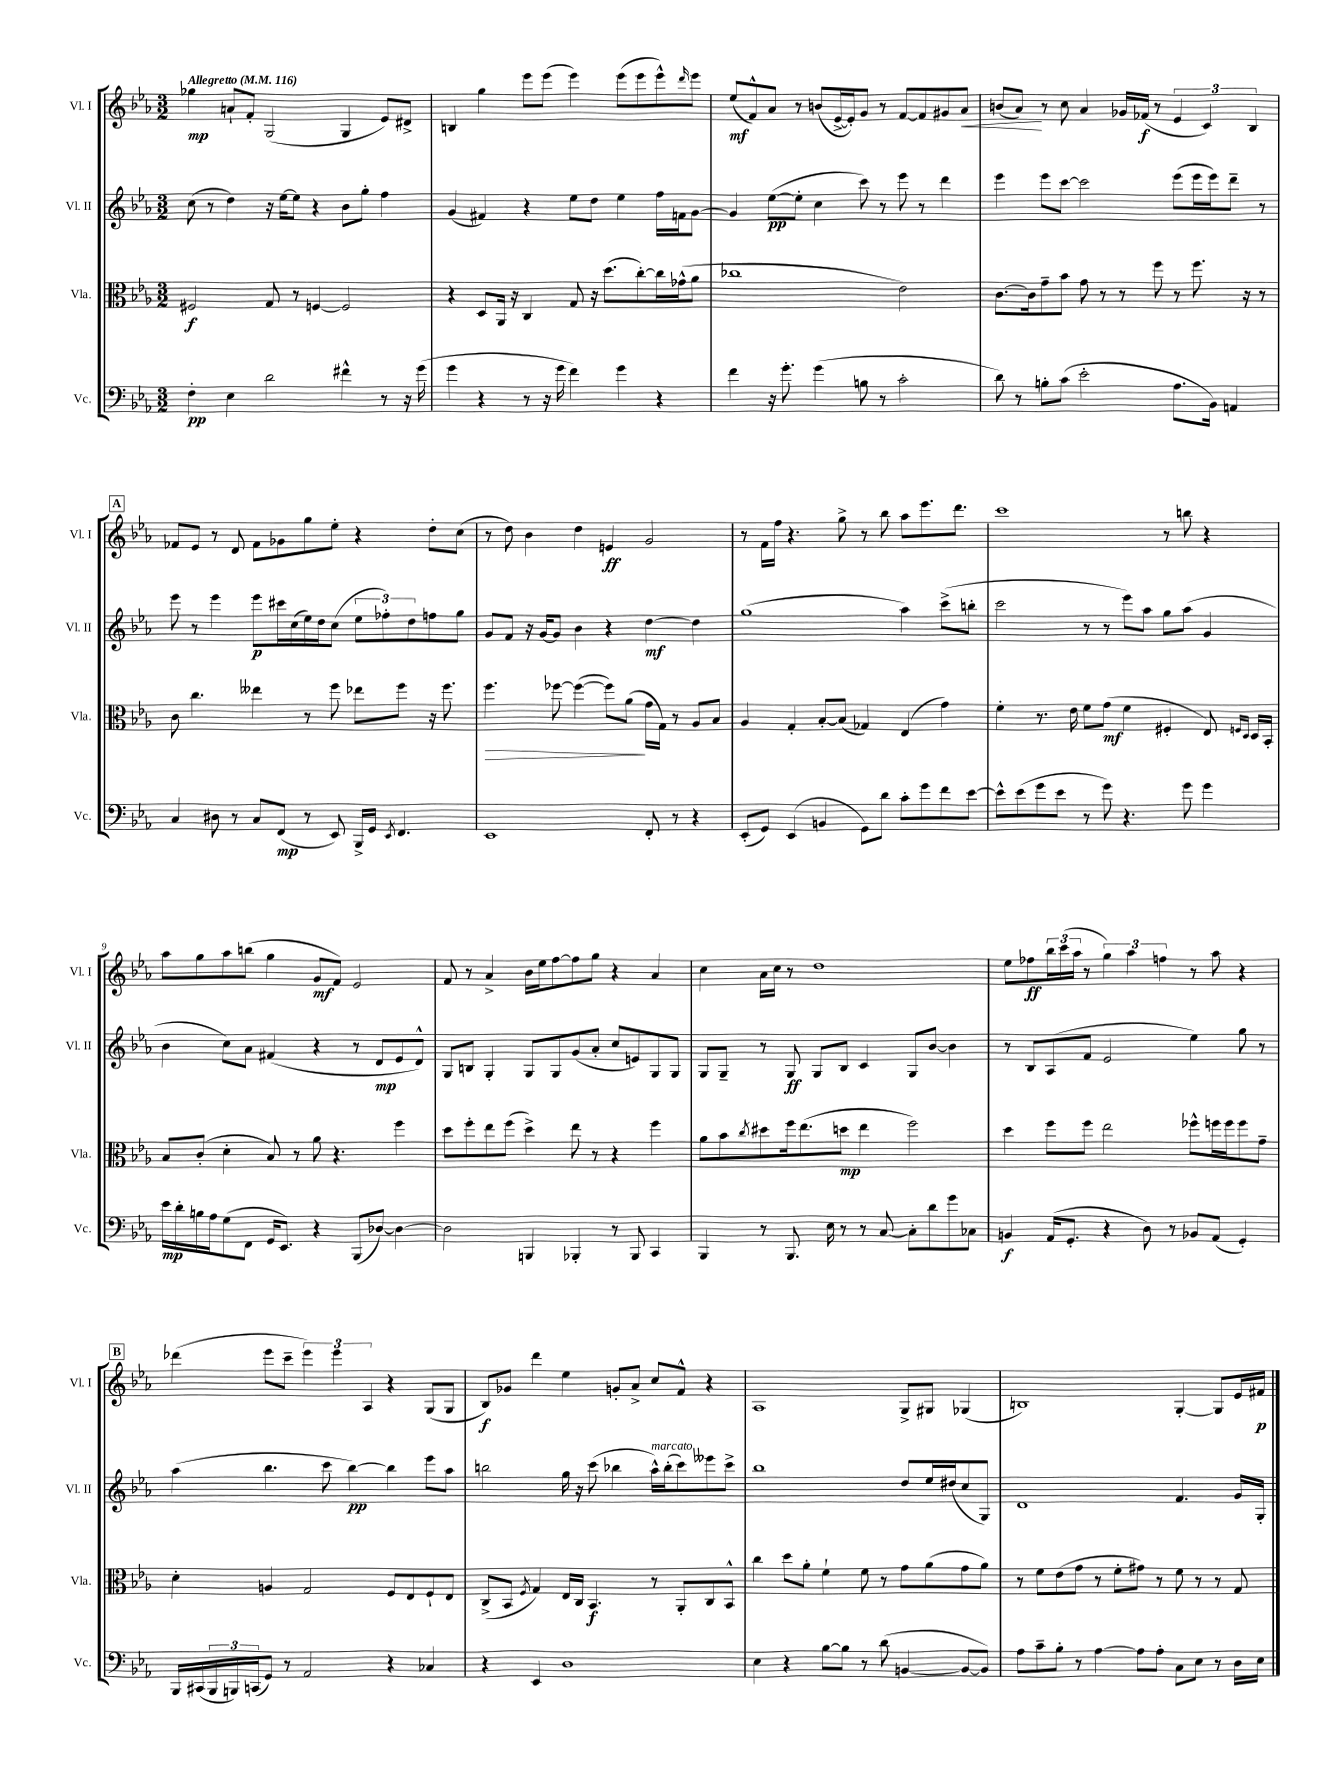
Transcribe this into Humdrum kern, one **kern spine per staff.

**kern	**dynam	**kern	**dynam	**kern	**dynam	**kern	**dynam
*part4	*part4	*part3	*part3	*part2	*part2	*part1	*part1
*staff4	*staff4	*staff3	*staff3	*staff2	*staff2	*staff1	*staff1
*I"Vc.	*	*I"Vla.	*	*I"Vl. II	*	*I"Vl. I	*
*I'Vc.	*	*I'Vla.	*	*I'Vl. II	*	*I'Vl. I	*
*clefF4	*	*clefC3	*	*clefG2	*	*clefG2	*
*k[b-e-a-]	*	*k[b-e-a-]	*	*k[b-e-a-]	*	*k[b-e-a-]	*
*M3/2	*	*M3/2	*	*M3/2	*	*M3/2	*
*MM116	*	*MM116	*	*MM116	*	*MM116	*
=1	=1	=1	=1	=1	=1	=1	=1
!	!	!	!	!	!	!LO:TX:a:B:t=Allegretto	!
4F'\	pp	2F#X/	f	(8cc\	.	4gg-X\	mp
.	.	.	.	8r	.	.	.
4E-\	.	.	.	4dd\)	.	8an`/L	.
.	.	.	.	.	.	8f'/J	.
2d\	.	8G/	.	16r	.	(2G/	.
.	.	.	.	[16ee-\KL	.	.	.
.	.	8r	.	8ee-\J]	.	.	.
.	.	[4Fn/	.	4r	.	.	.
4f#X^^\	.	2F/]	.	8b-\L	.	4G/	.
.	.	.	.	8gg'\J	.	.	.
8r	.	.	.	4ff\	.	8e-/L)	.
16r	.	.	.	.	.	8d#X^/J	.
(16g\	.	.	.	.	.	.	.
=2	=2	=2	=2	=2	=2	=2	=2
4g\	.	4r	.	(4g/	.	4Bn/	.
4r	.	8D/L	.	4f#X/)	.	4gg\	.
.	.	16AA-/Jk	.	.	.	.	.
.	.	16r	.	.	.	.	.
8r	.	4C/	.	4r	.	8eee-\L	.
16r	.	.	.	.	.	(8eee-\J	.
16g\	.	.	.	.	.	.	.
4f\)	.	8G/	.	8ee-\L	.	4eee-\)	.
.	.	16r	.	8dd\J	.	.	.
.	.	(8.dd\L	.	.	.	.	.
4g\	.	.	.	4ee-\	.	(8eee-\L	.
.	.	[8cc'\)	.	.	.	8eee-\	.
4r	.	16cc\L]	.	16ff\LL	.	8eee-^^\)	.
.	.	(16g-X^^\J	.	16fn\J	.	.	.
.	.	.	.	.	.	16qqddd/	.
.	.	8a-\J	.	[8g\J	.	8eee-\J	.
=3	=3	=3	=3	=3	=3	=3	=3
4f\	.	1cc-X	.	4g/]	.	(8ee-/L	mf
.	.	.	.	.	.	8f^^/)	.
16r	.	.	.	([8ee-\L	pp	8a-/J	.
8.g'\	.	.	.	.	.	.	.
.	.	.	.	8ee-'\J]	.	8r	.
(4g\	.	.	.	4cc\	.	(8bn/L	.
.	.	.	.	.	.	[16e-^/L	.
.	.	.	.	.	.	16e-'/J])	.
8Bn\	.	.	.	8ccc\)	.	8g/J	.
8r	.	.	.	8r	.	8r	.
2c'\	.	2e-\)	.	8eee-\	.	[8f/L	.
.	.	.	.	8r	.	8f/]	.
.	.	.	.	4ddd\	.	8g#X/	.
!	!	!	!	!	!	!	!LO:HP:b
.	.	.	.	.	.	8a-/J	<
=4	=4	=4	=4	=4	=4	=4	=4
8d\)	.	[8.c\L	.	4eee-\	.	(8bn/L	.
8r	.	.	.	.	.	8a-/J)	.
.	.	16c\k]	.	.	.	.	.
8Bn'\L	.	8g~\	.	8eee-\L	.	8r	[
(8c\J	.	8b-\J	.	[8ccc\J	.	8cc\	.
2e-'\	.	8g\	.	2ccc\]	.	4a-/	.
.	.	8r	.	.	.	.	.
.	.	8r	.	.	.	16g-X/LL	.
.	.	.	.	.	.	(16f-X/JJ	f
.	.	8ff\	.	.	.	8r	.
8.A-\L	.	8r	.	(8eee-\L	.	6e-/	.
.	.	8.ff\	.	16eee-\L	.	.	.
.	.	.	.	.	.	6c/)	.
16BB-\Jk)	.	.	.	16eee-\J)	.	.	.
4AAn/	.	.	.	8ddd~\J	.	.	.
.	.	16r	.	.	.	.	.
.	.	.	.	.	.	6B-/	.
.	.	8r	.	8r	.	.	.
!!LO:LB:g=z
!!LO:REH:place=s1:t=A
=5	=5	=5	=5	=5	=5	=5	=5
4C/	.	8c\	.	8eee-\	.	8f-X/L	.
.	.	4.cc\	.	8r	.	8e-/J	.
8D#X\	.	.	.	4eee-\	.	8r	.
8r	.	.	.	.	.	8d/	.
8C/L	.	4ee--X\	.	8eee-\L	p	8f-\L	.
(8FF/J	mp	.	.	16ccc#X\L	.	8g-X\	.
.	.	.	.	(16cc\	.	.	.
8r	.	8r	.	16ee-\)	.	8gg\	.
.	.	.	.	16dd\J	.	.	.
8EE-/)	.	8ff\	.	(8cc\J	.	8ee-'\J	.
16BBB-^/LL	.	8ee-X\L	.	12ee-\L	.	4r	.
16GG/JJ	.	.	.	.	.	.	.
.	.	.	.	12ff-X'\)	.	.	.
8qEE-/	.	.	.	.	.	.	.
4.FF/	.	8ff\J	.	.	.	.	.
.	.	.	.	12dd\	.	.	.
.	.	16r	.	8ffn\	.	8dd'\L	.
.	.	8.ff\	.	.	.	.	.
.	.	.	.	8gg\J	.	(8cc\J	.
=6	=6	=6	=6	=6	=6	=6	=6
!	!	!	!LO:HP:b	!	!	!	!
1EE-	.	4.ff\	>	8g/L	.	8r	.
.	.	.	.	8f/J	.	8dd\)	.
.	.	.	.	16r	.	4b-\	.
.	.	.	.	[16g/KL	.	.	.
.	.	[8ff-X\	.	8g/J]	.	.	.
.	.	(4ff-\_	.	4b-\	.	4dd\	.
.	.	8ff-\L])	.	4r	.	4en/	ff
.	.	(8a-\J	.	.	.	.	.
8FF'/	.	16g\LL	]	[4dd\	mf	2g/	.
.	.	16G\JJ)	.	.	.	.	.
8r	.	8r	.	.	.	.	.
4r	.	8A-/L	.	4dd\]	.	.	.
.	.	8B-/J	.	.	.	.	.
=7	=7	=7	=7	=7	=7	=7	=7
(8EE-'/L	.	4A-/	.	(1gg	.	8r	.
8GG/J)	.	.	.	.	.	16f\LL	.
.	.	.	.	.	.	16ff\JJ	.
(4EE-/	.	4G'/	.	.	.	4.r	.
4BBn/	.	[8B-'/L	.	.	.	.	.
.	.	(8B-/J]	.	.	.	8gg^\	.
8GG\L)	.	4G-X/)	.	.	.	8r	.
8d\J	.	.	.	.	.	8bb-\	.
8c'\L	.	(4E-/	.	4aa-\)	.	8aa-\L	.
8g\	.	.	.	.	.	8.eee-\	.
8f\	.	4g\)	.	(8ccc^\L	.	.	.
.	.	.	.	.	.	8.ddd\J	.
[8e-\J	.	.	.	8bbn'\J	.	.	.
=8	=8	=8	=8	=8	=8	=8	=8
8e-^^\L]	.	4f'\	.	2ccc\	.	1ccc	.
(8e-\	.	.	.	.	.	.	.
8g\	.	8.r	.	.	.	.	.
8e-\J	.	.	.	.	.	.	.
.	.	16e-\	.	.	.	.	.
8r	.	8f\L	.	8r	.	.	.
8g\)	.	(8g\J	mf	8r	.	.	.
4.r	.	4f\	.	8eee-\L)	.	.	.
.	.	.	.	8aa-\J	.	.	.
.	.	4F#X'/	.	8gg\L	.	8r	.
8g\	.	.	.	(8aa-\J	.	8bbn\	.
4g\	.	8E-/)	.	4g/	.	4r	.
.	.	16qqFn/LL	.	.	.	.	.
.	.	16qqD/JJ	.	.	.	.	.
.	.	16D/LL	.	.	.	.	.
.	.	16BB-'/JJ	.	.	.	.	.
!!LO:LB:g=z
=9	=9	=9	=9	=9	=9	=9	=9
16e-\LL	mp	8B-/L	.	4b-\	.	8aa-\L	.
16d'\	.	.	.	.	.	.	.
16Bn\	.	(8c'/J	.	.	.	8gg\	.
16A-\J	.	.	.	.	.	.	.
(8G\	.	4d'\	.	8cc\L)	.	8aa-\	.
8FF\J	.	.	.	8a-\J	.	(8bbn\J	.
16GG/KL	.	8B-/)	.	(4f#X/	.	4gg\	.
8.EE-/J)	.	.	.	.	.	.	.
.	.	8r	.	.	.	.	.
4r	.	8a-\	.	4r	.	8g/L	mf
.	.	4.r	.	.	.	8f/J)	.
(8BBB-/L	.	.	.	8r	.	2e-/	.
[8D-X/J)	.	.	.	8d/L	mp	.	.
4D-\_	.	4ff\	.	8e-/	.	.	.
.	.	.	.	8d^^/J)	.	.	.
=10	=10	=10	=10	=10	=10	=10	=10
2D-\]	.	8dd\L	.	8G/L	.	8f/	.
.	.	8ff'\	.	8Bn/J	.	8r	.
.	.	8ee-\	.	4G'/	.	4a-^/	.
.	.	(8ff\J	.	.	.	.	.
4BBBn/	.	4dd^\)	.	8G/L	.	16b-\LL	.
.	.	.	.	.	.	16ee-\J	.
.	.	.	.	8G/	.	[8ff\	.
4BBB-X'/	.	8ee-\	.	(8g/	.	8ff\]	.
.	.	8r	.	8a-'/J	.	8gg\J	.
8r	.	4r	.	8cc/L	.	4r	.
8BBB-/	.	.	.	8en/)	.	.	.
4CC/	.	4ff\	.	8G/	.	4a-/	.
.	.	.	.	8G/J	.	.	.
=11	=11	=11	=11	=11	=11	=11	=11
4BBB-/	.	8a-\L	.	8G/L	.	4cc\	.
.	.	8b-\	.	8G~/J	.	.	.
.	.	8qcc/	.	.	.	.	.
8r	.	8dd#X\	.	8r	.	16a-\LL	.
.	.	.	.	.	.	16cc\JJ	.
8.BBB-/	.	16ff\k	.	8G/	ff	8r	.
.	.	(8.ee-\	.	.	.	.	.
.	.	.	.	8G/L	.	1dd	.
16E-\	.	.	.	.	.	.	.
8r	.	8ddn\J	mp	8B-/J	.	.	.
8r	.	4ee-\	.	4c/	.	.	.
[8C/	.	.	.	.	.	.	.
8C'\L]	.	2ff\)	.	8G/L	.	.	.
8d\	.	.	.	[8b-/J	.	.	.
8g\	.	.	.	4b-\]	.	.	.
8C-X\J	.	.	.	.	.	.	.
=12	=12	=12	=12	=12	=12	=12	=12
4BBn/	f	4dd\	.	8r	.	8ee-\L	.
.	.	.	.	8B-/L	.	8ff-X\	ff
(16AA-/KL	.	8ff\L	.	(8A-/	.	24bb-\L	.
.	.	.	.	.	.	(24ccc\	.
8.GG'/J	.	.	.	.	.	.	.
.	.	.	.	.	.	24aa-\JJ	.
.	.	8ff\J	.	8f/J	.	8r	.
4r	.	2ee-\	.	2e-/	.	6gg\)	.
.	.	.	.	.	.	6aa-\	.
8D\)	.	.	.	.	.	.	.
.	.	.	.	.	.	6ffn\	.
8r	.	.	.	.	.	.	.
8BB-X/L	.	8ff-X^^\L	.	4ee-\)	.	8r	.
(8AA-/J	.	16ffn\L	.	.	.	8aa-\	.
.	.	16ff\J	.	.	.	.	.
4GG'/)	.	8ff\	.	8gg\	.	4r	.
.	.	8g~\J	.	8r	.	.	.
!!LO:LB:g=z
!!LO:REH:place=s1:t=B
=13	=13	=13	=13	=13	=13	=13	=13
16BBB-/LL	.	4d'\	.	(4aa-\	.	(4ddd-X\	.
(16CC#X/	.	.	.	.	.	.	.
24BBB-/	.	.	.	.	.	.	.
24BBBn/)	.	.	.	.	.	.	.
(24CCn/J	.	.	.	.	.	.	.
8GG/J)	.	4An/	.	4.bb-\	.	8eee-\L	.
8r	.	.	.	.	.	8ccc~\J	.
2AA-/	.	2G/	.	.	.	6eee-\)	.
.	.	.	.	8ccc\	.	.	.
.	.	.	.	.	.	6eee-\	.
.	.	.	.	[4bb-\)	pp	.	.
.	.	.	.	.	.	6A-/	.
4r	.	8F/L	.	4bb-\]	.	4r	.
.	.	8E-/	.	.	.	.	.
4C-X/	.	8F`/	.	8eee-\L	.	(8G/L	.
.	.	8E-/J	.	8aa-\J	.	8G/J	.
=14	=14	=14	=14	=14	=14	=14	=14
4r	.	(8C^/L	.	2bbn\	.	8B-/L)	f
.	.	8BB-/J	.	.	.	8g-X/J	.
.	.	8qF/	.	.	.	.	.
4EE-/	.	4G/)	.	.	.	4ddd\	.
1D	.	16E-/LL	.	16gg\	.	4ee-\	.
.	.	16C/JJ	.	16r	.	.	.
.	.	4.BB-/	f	(8ccc\	.	.	.
.	.	.	.	4bb-X\	.	8gn'/L	.
.	.	.	.	.	.	8a-^/J	.
!	!	!	!	!LO:TX:a:i:t=marcato	!	!	!
.	.	8r	.	16aa-^^\LL)	.	8cc/L	.
.	.	.	.	(16bb-'\J	.	.	.
.	.	8AA-'/L	.	8ccc\)	.	8f^^/J	.
.	.	8C/	.	8eee--X\	.	4r	.
.	.	8BB-^^/J	.	8ccc^\J	.	.	.
=15	=15	=15	=15	=15	=15	=15	=15
4E-\	.	4cc\	.	1bb-	.	1A-	.
4r	.	8dd\L	.	.	.	.	.
.	.	8a-'\J	.	.	.	.	.
[8B-\L	.	4f`\	.	.	.	.	.
8B-\J]	.	.	.	.	.	.	.
8r	.	8f\	.	.	.	.	.
(8d\	.	8r	.	.	.	.	.
[4BBn/	.	8g\L	.	8dd/L	.	8G^/L	.
.	.	(8a-\	.	16ee-/L	.	8G#X/J	.
.	.	.	.	(16dd#X/J	.	.	.
8BB/L_	.	8g\	.	8cc/	.	(4G-X/	.
8BB/J])	.	8a-\J)	.	8G/J)	.	.	.
=16	=16	=16	=16	=16	=16	=16	=16
8A-\L	.	8r	.	1d	.	1Bn)	.
8c~\	.	8f\L	.	.	.	.	.
8B-'\J	.	(8e-\	.	.	.	.	.
8r	.	8g\J	.	.	.	.	.
[4A-\	.	8r	.	.	.	.	.
.	.	8f'\L	.	.	.	.	.
8A-\L]	.	8g#X\J)	.	.	.	.	.
8A-'\J	.	8r	.	.	.	.	.
8C\L	.	8f\	.	4.f/	.	[4G'/	.
8E-\J	.	8r	.	.	.	.	.
8r	.	8r	.	.	.	8G/L]	.
16D\LL	.	8G/	.	16g/LL	.	16e-/L	.
16E-\JJ	.	.	.	16G'/JJ	.	16f#X/JJ	p
==	==	==	==	==	==	==	==
*-	*-	*-	*-	*-	*-	*-	*-
